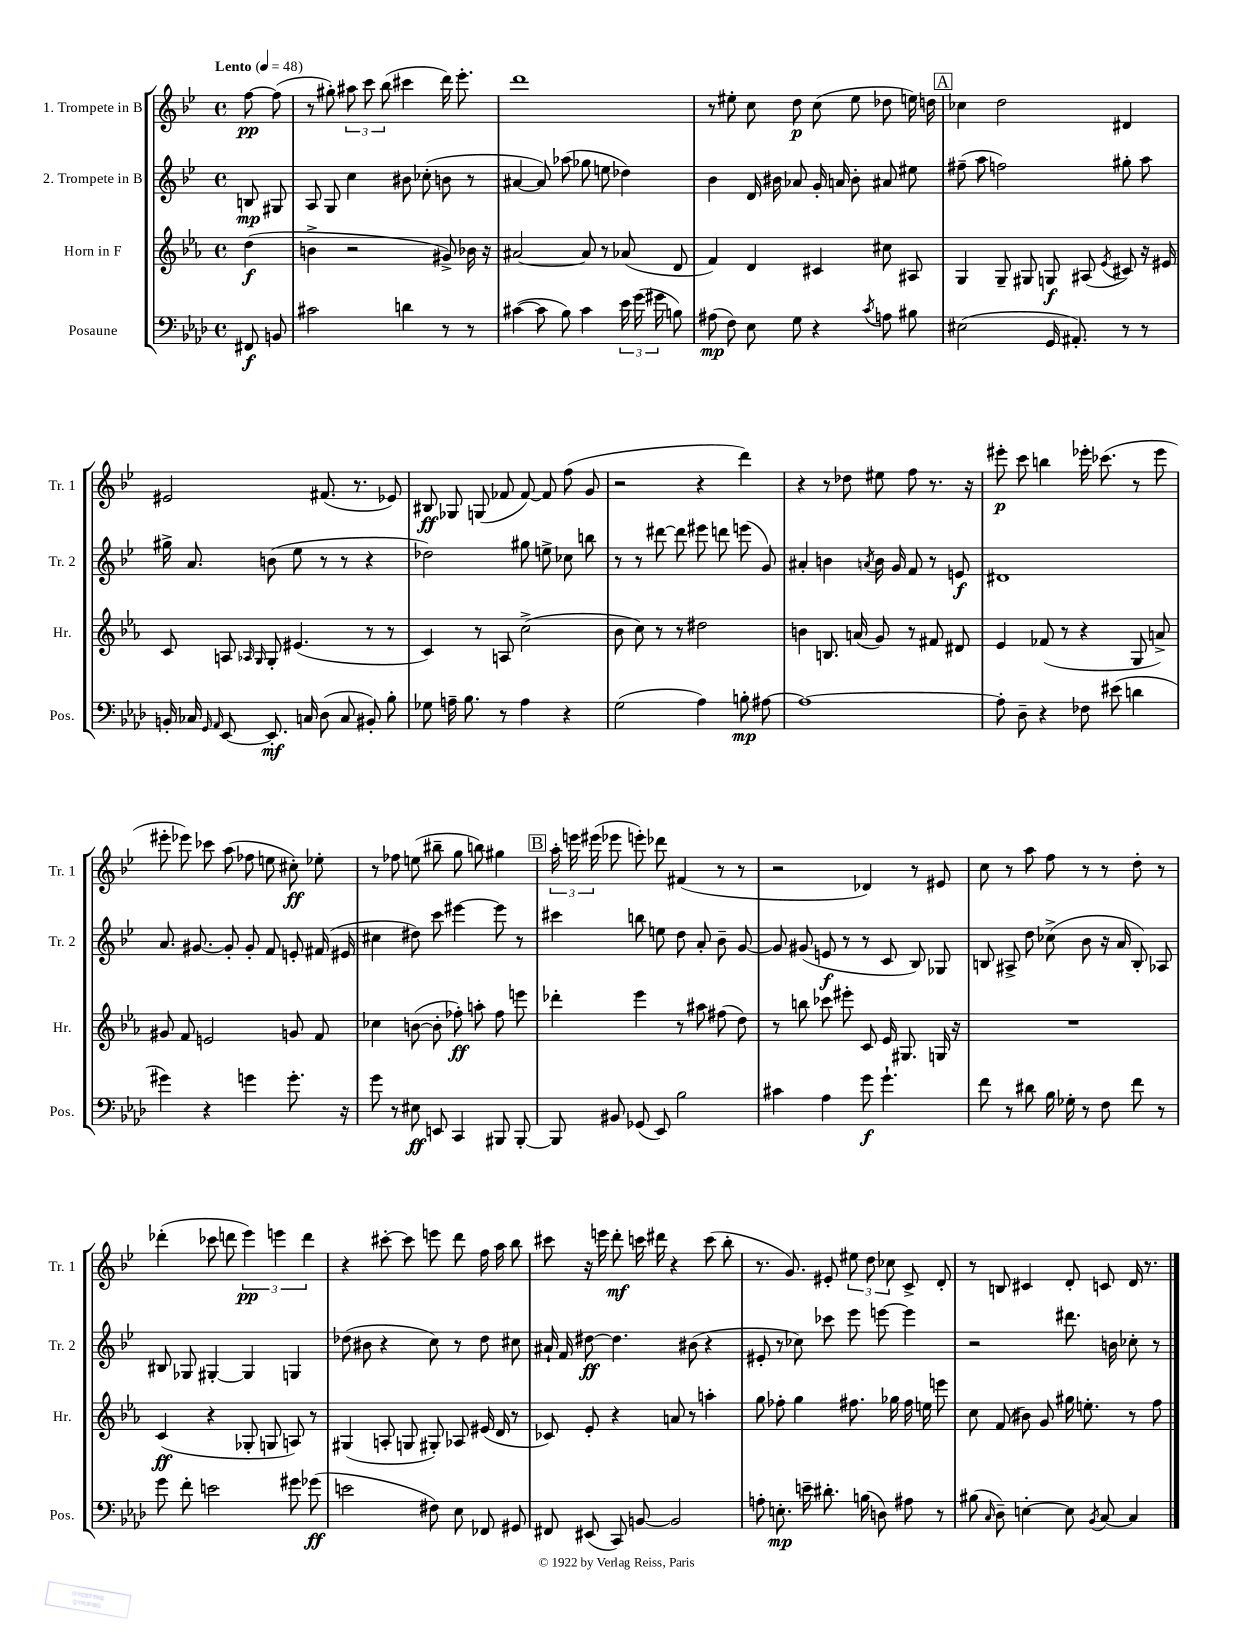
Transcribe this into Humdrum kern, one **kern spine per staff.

**kern	**dynam	**kern	**dynam	**kern	**dynam	**kern	**dynam
*part4	*part4	*part3	*part3	*part2	*part2	*part1	*part1
*staff4	*staff4	*staff3	*staff3	*staff2	*staff2	*staff1	*staff1
*I"Posaune	*	*I"Horn in F	*	*I"2. Trompete in B	*	*I"1. Trompete in B	*
*I'Pos.	*	*I'Hr.	*	*I'Tr. 2	*	*I'Tr. 1	*
*clefF4	*	*clefG2	*	*clefG2	*	*clefG2	*
*k[b-e-a-d-]	*	*k[b-e-a-]	*	*k[b-e-]	*	*k[b-e-]	*
*M4/4	*	*M4/4	*	*M4/4	*	*M4/4	*
*met(c)	*	*met(c)	*	*met(c)	*	*met(c)	*
*MM48	*	*MM48	*	*MM48	*	*MM48	*
=	=	=	=	=	=	=	=
!	!	!	!	!	!	!LO:TX:a:B:t=Lento	!
8FF#X/	f	(4dd\	f	8Bn/	mp	[8ff\	pp
8BBn/	.	.	.	8G#X/	.	(8ff\]	.
=1	=1	=1	=1	=1	=1	=1	=1
2c#X\	.	4bn^\	.	8A/	.	8r	.
.	.	.	.	8G/	.	8gg#X'\)	.
.	.	2r	.	4cc\	.	12aa#X\	.
.	.	.	.	.	.	12ccc\	.
.	.	.	.	.	.	(12bb-\	.
4dn\	.	.	.	8b#X\	.	4ccc#X\	.
.	.	.	.	(8cc-X'\	.	.	.
8r	.	8g#X^/)	.	8bn\	.	16ddd\)	.
.	.	.	.	.	.	8.eee-'\	.
8r	.	16b-X\	.	8r	.	.	.
.	.	16r	.	.	.	.	.
=2	=2	=2	=2	=2	=2	=2	=2
([4c#X\	.	[2a#X/	.	[4a#X/	.	1ddd	.
8c#\]	.	.	.	8a#/])	.	.	.
8B-\)	.	.	.	(8aa-X\	.	.	.
4c#\	.	8a#/]	.	8gg-X\	.	.	.
.	.	8r	.	8een\	.	.	.
24e-\	.	(8a-X/	.	4dd-X\)	.	.	.
(24g\	.	.	.	.	.	.	.
24g#X\	.	.	.	.	.	.	.
8Bn\)	.	8d/	.	.	.	.	.
=3	=3	=3	=3	=3	=3	=3	=3
(8A#X\	mp	4f/)	.	4b-\	.	8r	.
8F\)	.	.	.	.	.	8ee#X'\	.
8E-\	.	4d/	.	16d/	.	8cc\	.
.	.	.	.	16b#X\	.	.	.
8G\	.	.	.	8a-X/	.	8dd\	p
4r	.	4c#X/	.	16g'/	.	(8cc\	.
.	.	.	.	16an/	.	.	.
.	.	.	.	8b#'\	.	8ee#\	.
8qc/	.	.	.	.	.	.	.
8An\	.	8cc#X\	.	8a#X/	.	8dd-X\	.
8B#X\	.	8A#X/	.	8ee#X\	.	16een\)	.
.	.	.	.	.	.	16ddn\	.
!!LO:REH:place=s1:t=A
=4	=4	=4	=4	=4	=4	=4	=4
(2E#X\	.	4G/	.	(8ff#X~\	.	4cc-X\	.
.	.	.	.	8aa\	.	.	.
.	.	8G~/	.	2ffn\)	.	2dd\	.
.	.	8G#X/	.	.	.	.	.
16GG/	.	8Gn/	f	.	.	.	.
8.AA#X'/)	.	.	.	.	.	.	.
.	.	(8A#X/	.	.	.	.	.
.	.	8qe-/	.	.	.	.	.
8r	.	8c#X/)	.	8gg#X'\	.	4d#X/	.
8r	.	16r	.	8aa\	.	.	.
.	.	16e#X/	.	.	.	.	.
!!LO:LB:g=z
=5	=5	=5	=5	=5	=5	=5	=5
16BBn'/	.	8c/	.	16gg#X^\	.	2e#X/	.
16C-X/	.	.	.	8.a/	.	.	.
16qqGG/	.	.	.	.	.	.	.
16qqAA-/	.	.	.	.	.	.	.
[8EE-/	.	8An/	.	.	.	.	.
.	.	16qqA-X/	.	.	.	.	.
.	.	16qqG/	.	.	.	.	.
8.EE-'/]	mf	8G'/	.	(8bn\	.	.	.
.	.	(4.e#X/	.	8ee-\	.	.	.
16Cn/	.	.	.	.	.	.	.
(8D-\	.	.	.	8r	.	(8.f#X/	.
8C/	.	.	.	8r	.	.	.
.	.	.	.	.	.	8.r	.
8BB#X'/)	.	8r	.	4r	.	.	.
8B-'\	.	8r	.	.	.	8e-X/)	.
=6	=6	=6	=6	=6	=6	=6	=6
8G-X\	.	4c/)	.	2dd-X\)	.	8B#X/	ff
16An~\	.	.	.	.	.	8G-X/	.
8.B-\	.	.	.	.	.	.	.
.	.	8r	.	.	.	(8Gn/	.
8r	.	8An/	.	.	.	8f-X/	.
4A\	.	(2cc^\	.	8gg#X\	.	[8f-/)	.
.	.	.	.	8een^\	.	8f-/]	.
4r	.	.	.	8cc-X\	.	(8ff\	.
.	.	.	.	8bbn\	.	8g/	.
=7	=7	=7	=7	=7	=7	=7	=7
(2G\	.	8b-\	.	8r	.	2r	.
.	.	8cc\)	.	8r	.	.	.
.	.	8r	.	[8ddd#X\	.	.	.
.	.	8r	.	8ddd#\]	.	.	.
4A-\)	.	2dd#X\	.	8eee#X\	.	4r	.
.	.	.	.	8dddn\	.	.	.
8Bn'\	mp	.	.	(8eeen\	.	4ddd\)	.
[8A#X\	.	.	.	8g/)	.	.	.
=8	=8	=8	=8	=8	=8	=8	=8
1A#_	.	4bn\	.	4a#X'/	.	4r	.
.	.	8.Bn/	.	4bn\	.	8r	.
.	.	.	.	.	.	8dd-X\	.
.	.	(16an/	.	.	.	.	.
.	.	.	.	8qan/	.	.	.
.	.	8g/)	.	16b\	.	8ee#X\	.
.	.	.	.	16g/	.	.	.
.	.	8r	.	8f/	.	8ff\	.
.	.	8f#X/	.	8r	.	8.r	.
.	.	8d#X/	.	8en/	f	.	.
.	.	.	.	.	.	16r	.
=9	=9	=9	=9	=9	=9	=9	=9
8A#'\]	.	4e-/	.	1d#X	.	8eee#X'\	p
8D-~\	.	.	.	.	.	8ccc\	.
4r	.	(8f-X/	.	.	.	4bbn\	.
.	.	8r	.	.	.	.	.
8F-X\	.	4r	.	.	.	16eee-X'\	.
.	.	.	.	.	.	(8.ccc-X\	.
(8e#X\	.	.	.	.	.	.	.
4dn\	.	8G/	.	.	.	8r	.
.	.	8an^/)	.	.	.	8eee-\	.
!!LO:LB:g=z
=10	=10	=10	=10	=10	=10	=10	=10
4g#X\)	.	8g#X/	.	8.a/	.	8eee#X'\	.
.	.	8f/	.	.	.	8eee-X\)	.
.	.	.	.	[8.g#X/	.	.	.
4r	.	2en/	.	.	.	8ccc-X\	.
.	.	.	.	8g#'/]	.	(8aa\	.
4gn\	.	.	.	8g#'/	.	8ff-X\	.
.	.	.	.	8f/	.	8een\	.
8.g'\	.	8gn/	.	8en'/	.	8cc#X'\)	ff
.	.	8f/	.	(16f#X/	.	8ee-X'\	.
16r	.	.	.	16e#X/	.	.	.
=11	=11	=11	=11	=11	=11	=11	=11
8g\	.	4cc-X\	.	4cc#X\	.	8r	.
8r	.	.	.	.	.	8ff-X\	.
8E#X\	ff	([8bn\	.	8dd#X\)	.	(8een\	.
8EEn/	.	8b'\]	.	8ccc\	.	8bb#X~\	.
4CC/	.	8ff-X'\)	ff	[4eee#X\	.	8gg\	.
.	.	8aan'\	.	.	.	8bbn\)	.
8BBB#X/	.	8ff-\	.	8eee#\]	.	4gg#X\	.
[8BBB#'/	.	8eeen\	.	8r	.	.	.
!!LO:REH:place=s1:t=B
=12	=12	=12	=12	=12	=12	=12	=12
8BBB#/]	.	4ddd-X'\	.	4ccc#X\	.	24aa'\	.
.	.	.	.	.	.	24eeen\	.
.	.	.	.	.	.	(24eee#X\	.
8BB#X/	.	.	.	.	.	8eee-X\	.
(8GG-X/	.	4eee-\	.	8bbn\	.	8eeen'\)	.
8EE-/)	.	.	.	8een\	.	8ddd-X\	.
2B-\	.	8r	.	8dd\	.	(4f#X/	.
.	.	8aa#X\	.	8a'/	.	.	.
.	.	(8ff#X\	.	8b-~\	.	8r	.
.	.	8dd\)	.	[8g/	.	8r	.
=13	=13	=13	=13	=13	=13	=13	=13
4c#X\	.	8r	.	8g/]	.	2r	.
.	.	8bbn\	.	(8g#X/	.	.	.
4A-\	.	8ccc-X\	.	8en/	f	.	.
.	.	8eee#X'\	.	8r	.	.	.
8g\	f	8c/	.	8r	.	4d-X/)	.
4.g`\	.	16e-/	.	8c/	.	.	.
.	.	8.G#X/	.	.	.	.	.
.	.	.	.	8B-/)	.	8r	.
.	.	16Gn/	.	8G-X/	.	8e#X/	.
.	.	16r	.	.	.	.	.
=14	=14	=14	=14	=14	=14	=14	=14
8f\	.	1r	.	8Bn/	.	8cc\	.
8r	.	.	.	8A#X^/	.	8r	.
8d#X\	.	.	.	8dd\	.	8aa\	.
16B-\	.	.	.	(8cc-X^\	.	8ff\	.
16G-X'\	.	.	.	.	.	.	.
8r	.	.	.	8b-\	.	8r	.
8F\	.	.	.	16r	.	8r	.
.	.	.	.	16a/	.	.	.
8f\	.	.	.	8B'/)	.	8dd'\	.
8r	.	.	.	8A-X/	.	8r	.
!!LO:LB:g=z
=15	=15	=15	=15	=15	=15	=15	=15
8g\	.	(4c/	ff	8B#X/	.	(4ddd-X'\	.
8f'\	.	.	.	8G-X/	.	.	.
2en\	.	4r	.	[4G#X'/	.	8ccc-X\	.
.	.	.	.	.	.	8dddn\	.
.	.	8G-X'/	.	4G#/]	.	6eee-\)	pp
.	.	8Gn/	.	.	.	.	.
.	.	.	.	.	.	6eeen\	.
8g#X\	.	8An/)	.	4Gn/	.	.	.
.	.	.	.	.	.	6ddd\	.
(8g-X\	ff	8r	.	.	.	.	.
=16	=16	=16	=16	=16	=16	=16	=16
2en\	.	(4G#X/	.	(8dd-X\	.	4r	.
.	.	.	.	8b#X\	.	.	.
.	.	8An'/	.	4r	.	[8ccc#X'\	.
.	.	8Gn/	.	.	.	8ccc#\]	.
8F#X\)	.	8G#X'/)	.	8cc\)	.	8eeen\	.
8E-\	.	8A-X/	.	8r	.	8ddd\	.
8FF-X/	.	(16e#X/	.	8dd-\	.	16ff\	.
.	.	16d/	.	.	.	16aa\	.
8GG#X/	.	8r	.	8cc#X\	.	8bb-\	.
=17	=17	=17	=17	=17	=17	=17	=17
8FF#X/	.	8c-X/)	.	16a#X`/	.	8ccc#X\	.
.	.	.	.	16f/	.	.	.
(8EE#X/	.	8e-'/	.	[8dd#X\	ff	16r	.
.	.	.	.	.	.	16eeen\	.
8CC/)	.	4r	.	4.dd#\]	.	8ddd'\	mf
[8BBn/	.	.	.	.	.	16cccn\	.
.	.	.	.	.	.	16ddd#X\	.
2BB/]	.	8an/	.	.	.	4r	.
.	.	8r	.	(8b#X\	.	.	.
.	.	4aan'\	.	4r	.	(8ccc\	.
.	.	.	.	.	.	8bb-'\	.
=18	=18	=18	=18	=18	=18	=18	=18
8An'\	.	8gg\	.	8e#X'/	.	8.r	.
8.En'\	mp	8ff-X'\	.	8r	.	.	.
.	.	.	.	.	.	8.g/)	.
.	.	4gg\	.	8cc-X\)	.	.	.
16en~\	.	.	.	.	.	.	.
8.d#X'\	.	.	.	8ccc-X\	.	8e#X'/	.
.	.	8.ff#X\	.	8eee-\	.	12ee#X\	.
(16Bn\	.	.	.	.	.	.	.
.	.	.	.	.	.	12dd\	.
8Dn\)	.	.	.	[8eeen\	.	.	.
.	.	.	.	.	.	12cc-X\	.
.	.	16gg-X\	.	.	.	.	.
8A#X\	.	16ff#\	.	4eee\]	.	8c^/	.
.	.	16een\	.	.	.	.	.
8r	.	8eeen\	.	.	.	8d'/	.
=19	=19	=19	=19	=19	=19	=19	=19
(8B#X\	.	8cc\	.	2r	.	8r	.
16qqC/	.	.	.	.	.	.	.
8D-~\)	.	(8f/	.	.	.	8Bn/	.
[4En'\	.	8b#X\)	.	.	.	4c#X/	.
.	.	8g/	.	.	.	.	.
8E\]	.	16gg#X\	.	8.ddd#X\	.	8d'/	.
.	.	8.een'\	.	.	.	.	.
8qBB-/	.	.	.	.	.	.	.
[8C/	.	.	.	.	.	8cn/	.
.	.	.	.	16bn\	.	.	.
4C/]	.	8r	.	8cc-X'\	.	16d/	.
.	.	.	.	.	.	8.r	.
.	.	8ff\	.	8r	.	.	.
==	==	==	==	==	==	==	==
*-	*-	*-	*-	*-	*-	*-	*-
